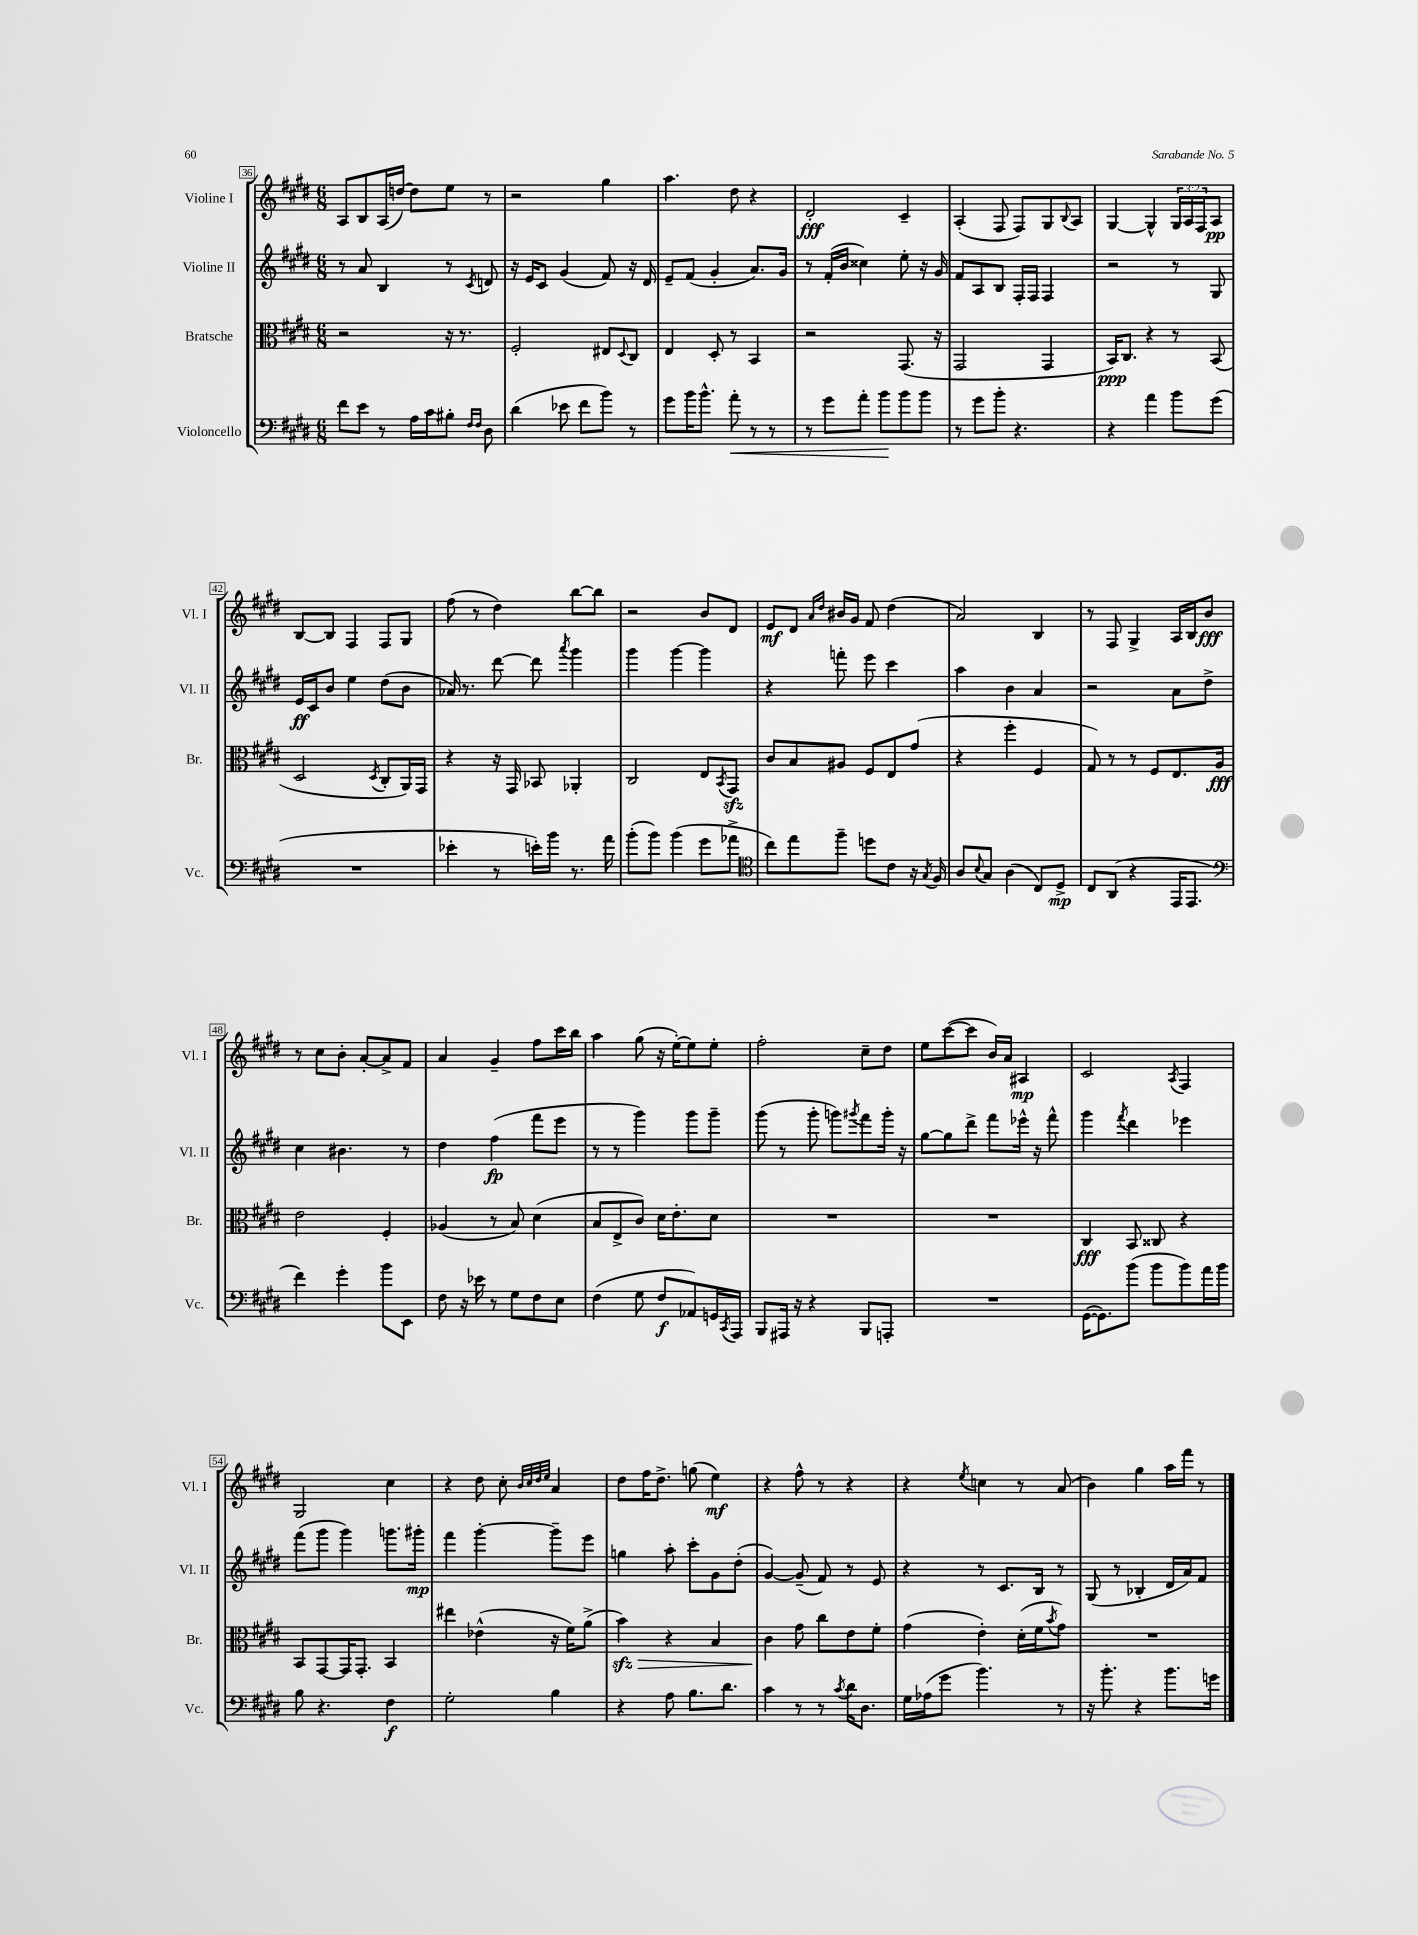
<<
\new StaffGroup <<
\new Staff = "s0" \with { instrumentName = "Violine I" shortInstrumentName = "Vl. I" } {
    \clef treble \key e \major \numericTimeSignature \time 6/8 \override Staff.TupletNumber.text = #tuplet-number::calc-fraction-text
    a8 b8 a16( d''16~) d''8 e''8 r8 |
    r2 gis''4 |
    a''4. dis''8 r4 |
    dis'2-.\fff cis'4-- |
    a4-.( fis8 fis8) gis8 \appoggiatura { b8 } a8 |
    gis4~ gis4-^ \tuplet 3/2 { gis16 a16 fis16 } a8\pp |
    b8~ b8 fis4 fis8 gis8 |
    fis''8( r8 dis''4) b''8~ b''8 |
    r2 b'8 dis'8 |
    e'8\mf dis'8 \grace { a'16 dis''16 } bis'16 gis'16 fis'8 dis''4( |
    a'2) b4 |
    r8 fis8 gis4-> a16 b16 b'8\fff |
    r8 cis''8 b'8-. a'8~-. a'8-> fis'8 |
    a'4 gis'4-- fis''8 cis'''16 b''16 |
    a''4 gis''8( r16 e''16~-.) e''8 e''8-. |
    fis''2-. cis''8-- dis''8 |
    e''8 cis'''8~( cis'''8 b'16) a'16 ais4\mp |
    cis'2 \acciaccatura { a8 } fis4 |
    gis2 cis''4 |
    r4 dis''8 cis''8-. \grace { b'32 cis''32 dis''32 e''32 } a'4 |
    dis''8 fis''16 dis''8.-> g''8( e''4\mf) |
    r4 fis''8-^ r8 r4 |
    r4 \acciaccatura { e''8 } c''4 r8 a'8( |
    b'4) gis''4 a''16 fis'''16 r8 \bar "|." |
}
\new Staff = "s1" \with { instrumentName = "Violine II" shortInstrumentName = "Vl. II" } {
    \clef treble \key e \major \numericTimeSignature \time 6/8
    r8 a'8 b4 r8 \acciaccatura { cis'8 } d'8 |
    r16 e'16 cis'8 gis'4( fis'8) r16 dis'16 |
    e'8-- fis'8( gis'4-. a'8.) gis'16 |
    r8 fis'16-.( b'16 cisis''4) e''8-. r16 gis'16 |
    fis'8 a8 b8 fis16-. fis16 fis4 |
    r2 r8 gis8 |
    e'16\ff cis'16 b'8 e''4 dis''8( b'8 |
    aes'16) r8. dis'''8~ dis'''8 \acciaccatura { a'''8 } gis'''4 |
    gis'''4 gis'''4~ gis'''4 |
    r4 f'''8-. e'''8 cis'''4 |
    a''4 b'4 a'4 |
    r2 a'8 dis''8-> |
    cis''4 bis'4. r8 |
    dis''4 fis''4\fp( fis'''8 e'''8 |
    r8 r8 gis'''4) gis'''8 gis'''8-- |
    gis'''8( r8 gis'''8-. g'''8) \acciaccatura { gis'''8 } fis'''8 gis'''16-. r16 |
    gis''8~ gis''8 dis'''8-> fis'''8 ees'''16-^ r16 fis'''8-^ |
    gis'''4 \acciaccatura { fis'''8 } dis'''4 ees'''4 |
    fis'''8( gis'''8 gis'''4) g'''8. gis'''16-.\mp |
    fis'''4 gis'''4~-. gis'''8-- e'''8 |
    g''4 a''8-. cis'''8-. gis'8 dis''8-.( |
    gis'4~) gis'8--( fis'8) r8 e'8 |
    r4 r8 cis'8. b16 r8 |
    gis8( r8 bes4-. dis'16 a'16) fis'8 \bar "|." |
}
\new Staff = "s2" \with { instrumentName = "Bratsche" shortInstrumentName = "Br." } {
    \clef alto \key e \major \numericTimeSignature \time 6/8
    r2 r16 r8. |
    fis2-. eis8 \appoggiatura { dis8 } cis8 |
    e4 dis8-. r8 b,4 |
    r2 gis,8.( r16 |
    gis,2 gis,4 |
    b,16\ppp) cis8. r4 r8 b,8( |
    dis2 \acciaccatura { dis8 } cis8-. a,16) gis,16 |
    r4 r16 gis,16 bes,8 aes,4-. |
    cis2 e8 \acciaccatura { b,8 } gis,8\sfz |
    cis'8 b8 ais8 fis8 e8 gis'8( |
    r4 fis''4-. fis4 |
    gis8) r8 r8 fis8 e8. a16\fff |
    e'2 fis4-. |
    aes4( r8 b8) dis'4( |
    b8 e8-> cis'8) dis'16 e'8.-. dis'8 |
    R2. |
    R2. |
    cis4\fff b,8 cisis8 r4 |
    b,8 gis,8~ gis,16 gis,8.-. b,4 |
    eis''4 ees'4-^( r16 fis'16) a'8->( |
    b'4\sfz\>) r4 b4 |
    cis'4\! gis'8 cis''8 e'8 fis'8-. |
    gis'4( e'4-.) dis'16-.( fis'16 \acciaccatura { b'8 } gis'8) |
    R2. \bar "|." |
}
\new Staff = "s3" \with { instrumentName = "Violoncello" shortInstrumentName = "Vc." } {
    \clef bass \key e \major \numericTimeSignature \time 6/8
    fis'8 e'8 r8 a16 cis'16 bis8-. \grace { fis16 fis16 } dis8 |
    dis'4( ees'8 fis'8 b'8) r8 |
    gis'8 b'16 b'8.-^ a'8-.\< r8 r8 |
    r8 gis'8 a'8-. b'8\! b'8 b'8 |
    r8 gis'8 b'8-. r4. |
    r4 a'4 b'8 gis'8( |
    R2. |
    ees'4-. r8 e'16-.) b'16 r8. a'16 |
    b'8-.( b'8) b'4( gis'8 aes'8-> |
    \clef tenor cis''8) e''8 fis''8-- d''8 cis'8 r16 \acciaccatura { gis8 } fis16 |
    a8 \appoggiatura { b8 } gis8 a4( cis8) dis8->\mp |
    cis8 a,8( r4 e,16 e,8. |
    \clef bass fis'4) gis'4-. b'8 e,8 |
    fis8 r16 ees'16 r8 gis8 fis8 e8 |
    fis4( gis8 fis8\f aes,8) g,16 \acciaccatura { cis,8 } a,,16 |
    b,,8 ais,,16 r16 r4 b,,8 a,,8-. |
    R2. |
    gis,16~( gis,8.) b'8( b'8 b'8) a'16 b'16 |
    b8 r4. fis4\f |
    gis2-. b4 |
    r4 a8 b8. dis'8. |
    cis'4 r8 r8 \acciaccatura { cis'8 } dis'16 dis8. |
    gis16 aes16( gis'8 b'4.) r8 |
    r16 b'8.-. r4 b'8. g'16 \bar "|." |
}
>>
>>
\layout { \context { \Score currentBarNumber = #36 \override BarNumber.stencil = #(make-stencil-boxer 0.1 0.3 ly:text-interface::print) } }
